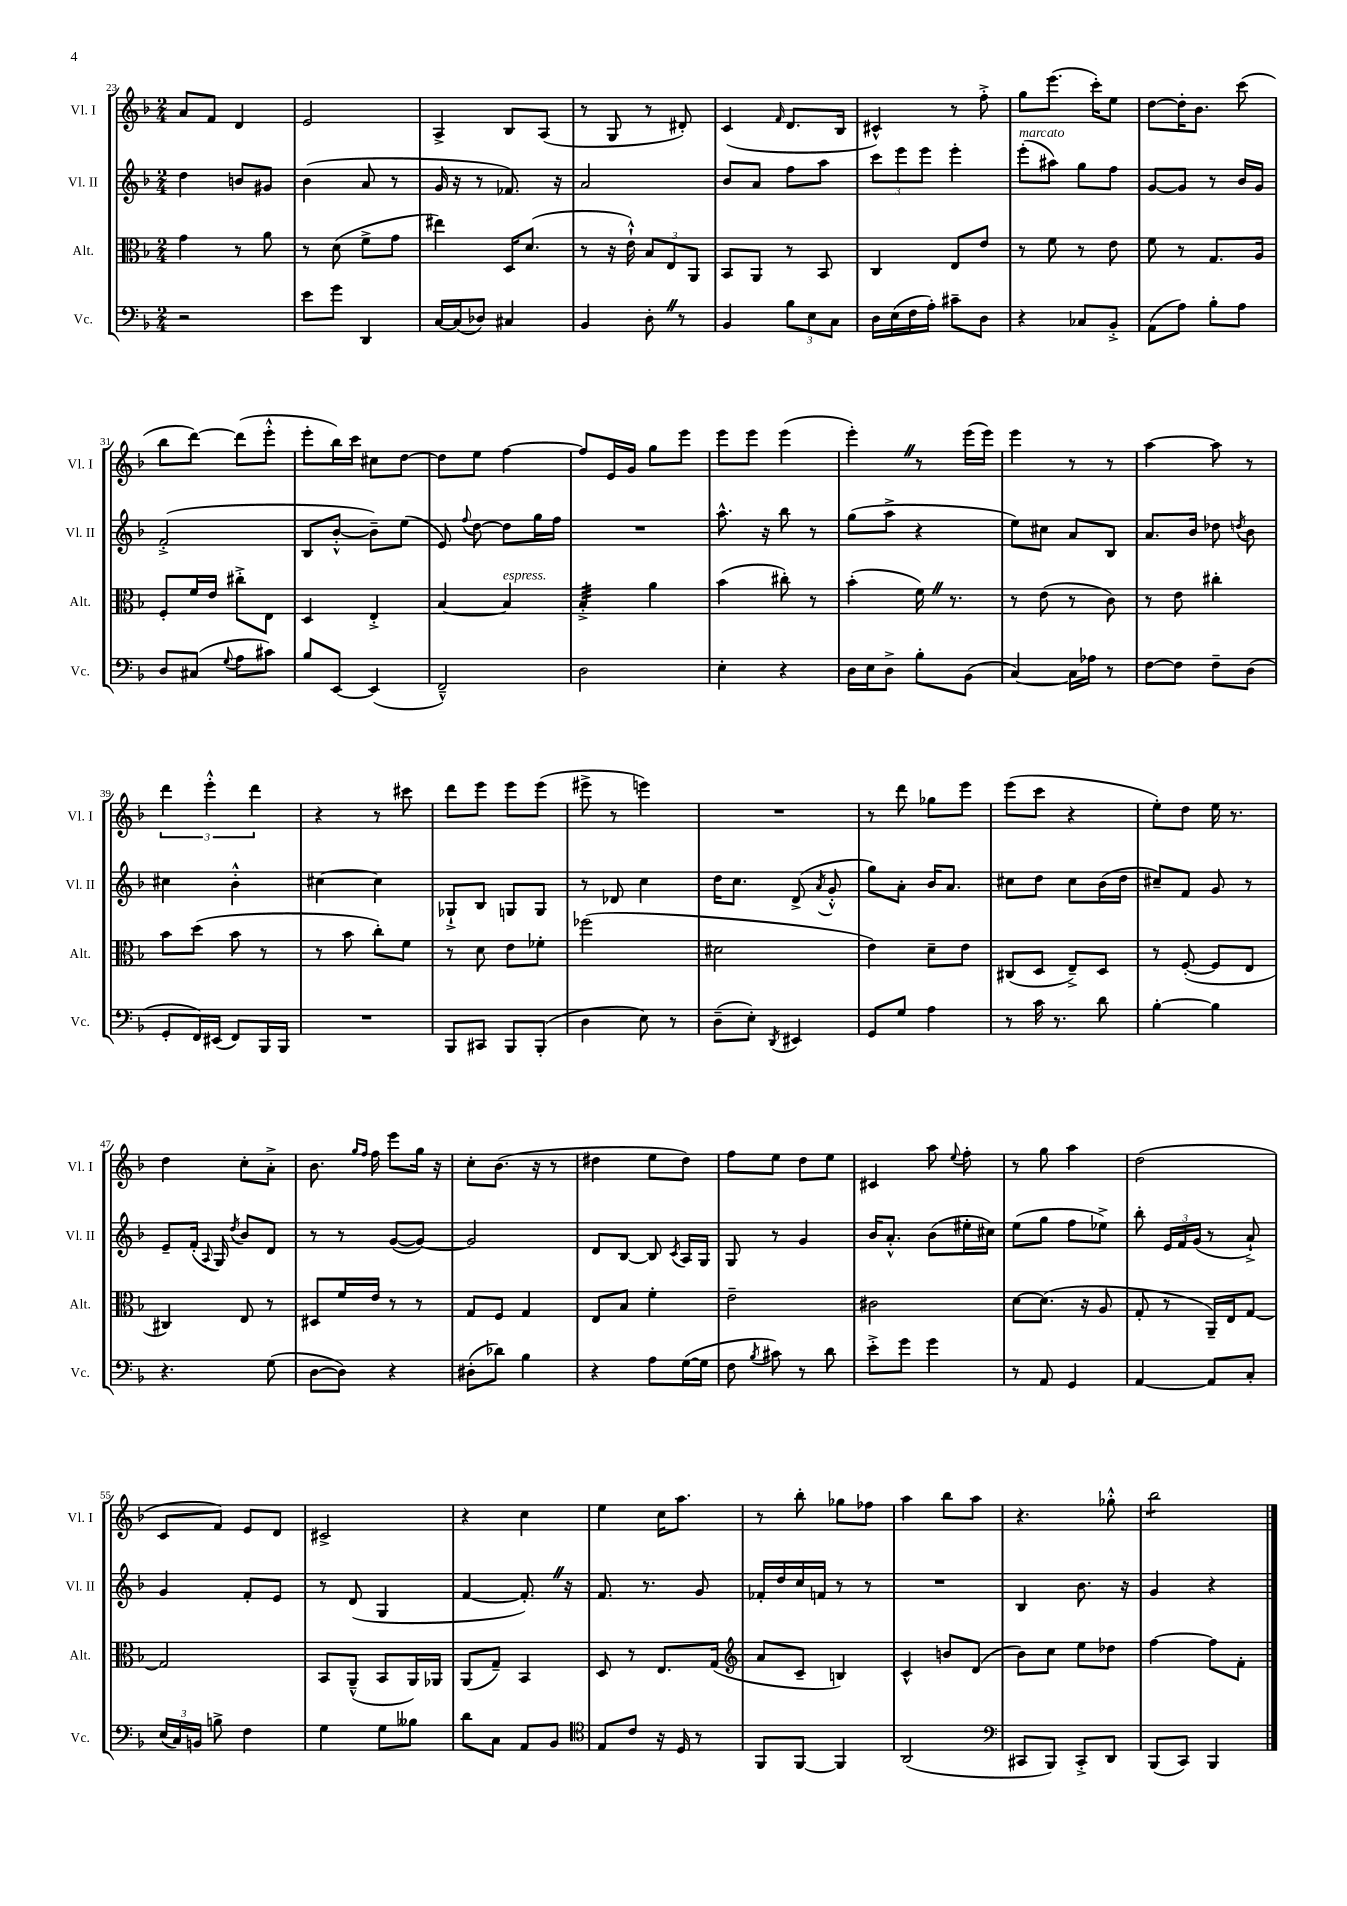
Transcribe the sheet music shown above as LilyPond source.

<<
\new StaffGroup <<
\new Staff = "s0" \with { instrumentName = "Vl. I" shortInstrumentName = "Vl. I" } {
    \clef treble \key f \major \numericTimeSignature \time 2/4
    \autoBeamOff a'8[ f'8] d'4 |
    e'2 |
    a4-> bes8[ a8]( |
    r8 g8 r8 dis'8-.) |
    c'4( \grace { f'16 } d'8.[ bes16] |
    cis'4-^) r8 f''8-.-> |
    g''8[ e'''8.]( c'''16[-.) e''8] |
    d''8[~ d''16-. bes'8.] c'''8( |
    bes''8[ d'''8]~) d'''8[( e'''8]-.-^ |
    e'''8[-. bes''16) c'''16] cis''8[ d''8]~ |
    d''8[ e''8] f''4~ |
    f''8[ e'16 g'16] g''8[ e'''8] |
    e'''8[ e'''8] e'''4( |
    e'''4-.) \once \override BreathingSign.text = \markup { \musicglyph "scripts.caesura.straight" } \breathe r8 e'''16[( e'''16]) |
    e'''4 r8 r8 |
    a''4~ a''8 r8 |
    \tuplet 3/2 { d'''4 e'''4-.-^ d'''4 } |
    r4 r8 cis'''8 |
    d'''8[ e'''8] e'''8[ e'''8]( |
    eis'''8-> r8 e'''4) |
    R2 |
    r8 d'''8 ges''8[ e'''8] |
    e'''8[( c'''8] r4 |
    e''8[-.) d''8] e''16 r8. |
    d''4 c''8[-. a'8]-.-> |
    bes'8. \grace { g''16[ f''16] } f''16 e'''8[ g''16] r16 |
    c''8[-. bes'8.]( r16 r8 |
    dis''4 e''8[ dis''8]) |
    f''8[ e''8] d''8[ e''8] |
    cis'4 a''8 \appoggiatura { e''8 } f''8-. |
    r8 g''8 a''4 |
    d''2( |
    c'8[ f'8]) e'8[ d'8] |
    cis'2-> |
    r4 c''4 |
    e''4 c''16[ a''8.] |
    r8 bes''8-. ges''8[ fes''8] |
    a''4 bes''8[ a''8] |
    r4. ges''8-.-^ |
    bes''2:8 \bar "|." |
}
\new Staff = "s1" \with { instrumentName = "Vl. II" shortInstrumentName = "Vl. II" } {
    \clef treble \key f \major \numericTimeSignature \time 2/4
    \autoBeamOff d''4 b'8[ gis'8] |
    bes'4( a'8 r8 |
    g'16 r16 r8 fes'8.) r16 |
    a'2 |
    bes'8[ a'8] f''8[ a''8] |
    \tuplet 3/2 { c'''8[ e'''8 e'''8] } e'''4-. |
    e'''8[-.^\markup { \italic "marcato" }( ais''8]) g''8[ f''8] |
    g'8[~ g'8] r8 bes'16[ g'16] |
    f'2-.->( |
    bes8[ bes'8]~-.-^ bes'8[--) e''8]( |
    e'8) \appoggiatura { f''8 } d''8~ d''8[ g''16 f''16] |
    R2 |
    a''8.-^ r16 bes''8 r8 |
    g''8[( a''8]-> r4 |
    e''8[) cis''8] a'8[ bes8] |
    a'8.[ bes'16] des''8 \acciaccatura { d''8 } bes'8 |
    cis''4 bes'4-.-^ |
    cis''4~ cis''4 |
    ges8[-!-> bes8] g8[ g8] |
    r8 des'8 c''4 |
    d''16[ c''8.] d'8->( \acciaccatura { a'8 } g'8-.-^ |
    g''8[) a'8]-. bes'16[ a'8.] |
    cis''8[ d''8] cis''8[ bes'16( d''16] |
    cis''8[--) f'8] g'8 r8 |
    e'8[-- f'16]-.( \appoggiatura { a8 } g16) \acciaccatura { d''8 } bes'8[ d'8] |
    r8 r8 g'8[~( g'8]~) |
    g'2 |
    d'8[ bes8]~ bes8 \acciaccatura { c'8 } a16[ g16] |
    g8 r8 g'4 |
    bes'16[ a'8.]-.-^ bes'8[( eis''16-. cis''16]) |
    e''8[( g''8] f''8[ ees''8]->) |
    bes''8-. \tuplet 3/2 { e'16[ f'16 g'16]( } r8 a'8-!->) |
    g'4 f'8[-. e'8] |
    r8 d'8( g4 |
    f'4~ f'8.-.) \once \override BreathingSign.text = \markup { \musicglyph "scripts.caesura.straight" } \breathe r16 |
    f'8. r8. g'8 |
    fes'16[-. d''16 c''16 f'16] r8 r8 |
    R2 |
    bes4 bes'8. r16 |
    g'4 r4 \bar "|." |
}
\new Staff = "s2" \with { instrumentName = "Alt." shortInstrumentName = "Alt." } {
    \clef alto \key f \major \numericTimeSignature \time 2/4
    \autoBeamOff g'4 r8 a'8 |
    r8 d'8( f'8[-> g'8] |
    eis''4) d16[ d'8.]( |
    r8 r16 e'16-!-^) \tuplet 3/2 { bes8[ e8 a,8] } |
    bes,8[ a,8] r8 bes,8 |
    c4 e8[ e'8] |
    r8 f'8 r8 e'8 |
    f'8 r8 g8.[ a16] |
    f8[-. f'16 e'16] cis''8[-.-> e8] |
    d4 e4-.-> |
    bes4~ bes4^\markup { \italic "espress." } |
    bes4:32-.-> a'4 |
    bes'4( cis''8-.) r8 |
    bes'4-.( f'16) \once \override BreathingSign.text = \markup { \musicglyph "scripts.caesura.straight" } \breathe r8. |
    r8 e'8( r8 c'8) |
    r8 e'8 cis''4-. |
    bes'8[ d''8]( bes'8 r8 |
    r8 bes'8 c''8[-.) f'8] |
    r8 d'8 e'8[ fes'8]-. |
    fes''2( |
    dis'2 |
    e'4) d'8[-- e'8] |
    cis8[( d8] e8[--->) d8] |
    r8 f8~-.( f8[ e8] |
    cis4) e8 r8 |
    dis8[ f'16 e'16] r8 r8 |
    g8[ f8] g4 |
    e8[ bes8] f'4-. |
    e'2-- |
    cis'2 |
    d'8[~ d'8.]( r16 a8 |
    g8-. r8 a,16[--) e16 g8]~ |
    g2 |
    bes,8[ a,8]---^( bes,8[ a,16) aes,16] |
    a,8[( g8]--) bes,4 |
    d8 r8 e8.[ g16]( |
    \clef treble a'8[ c'8]-- b4) |
    c'4-^ b'8[ d'8]( |
    bes'8[) c''8] e''8[ des''8] |
    f''4~ f''8[ f'8]-. \bar "|." |
}
\new Staff = "s3" \with { instrumentName = "Vc." shortInstrumentName = "Vc." } {
    \clef bass \key f \major \numericTimeSignature \time 2/4
    \autoBeamOff r2 |
    e'8[ g'8] d,4 |
    c16[~ c16( des8]) cis4 |
    bes,4 d8-. \once \override BreathingSign.text = \markup { \musicglyph "scripts.caesura.straight" } \breathe r8 |
    bes,4 \tuplet 3/2 { bes8[ e8 c8] } |
    d16[ e16( f16 a16]-.) cis'8[-- d8] |
    r4 ces8[ bes,8]-.-> |
    a,8[( a8]) bes8[-. a8] |
    d8[ cis8]( \appoggiatura { g8 } a8[ cis'8]) |
    bes8[ e,8]~ e,4( |
    f,2---^) |
    d2 |
    e4-. r4 |
    d16[ e16 d8]-> bes8[-. bes,8]( |
    c4~) c16[ aes16] r8 |
    f8[~ f8] f8[-- d8]( |
    g,8[-. f,16) eis,16]( f,8[) bes,,16 bes,,16] |
    R2 |
    bes,,8[ cis,8] bes,,8[ bes,,8]-.( |
    d4 e8) r8 |
    d8[--( e8]-.) \acciaccatura { d,8 } eis,4 |
    g,8[ g8] a4 |
    r8 c'16 r8. d'8 |
    bes4~-. bes4 |
    r4. g8( |
    d8[~ d8]) r4 |
    dis8[-.( des'8]) bes4 |
    r4 a8[ g16~( g16] |
    f8 \acciaccatura { bes8 } cis'8) r8 d'8 |
    e'8[-.-> g'8] g'4 |
    r8 a,8 g,4 |
    a,4~ a,8[ c8]-. |
    \tuplet 3/2 { e16[( c16) b,16] } b8-> f4 |
    g4 g8[ beses8] |
    d'8[ c8] a,8[ bes,8] |
    \clef tenor e8[ c'8] r16 d16 r8 |
    f,8[ f,8]~ f,4 |
    a,2( |
    \clef bass cis,8[ bes,,8]) cis,8[-.-> d,8] |
    bes,,8[( c,8]) bes,,4 \bar "|." |
}
>>
>>
\layout { \context { \Score currentBarNumber = #23 } }
